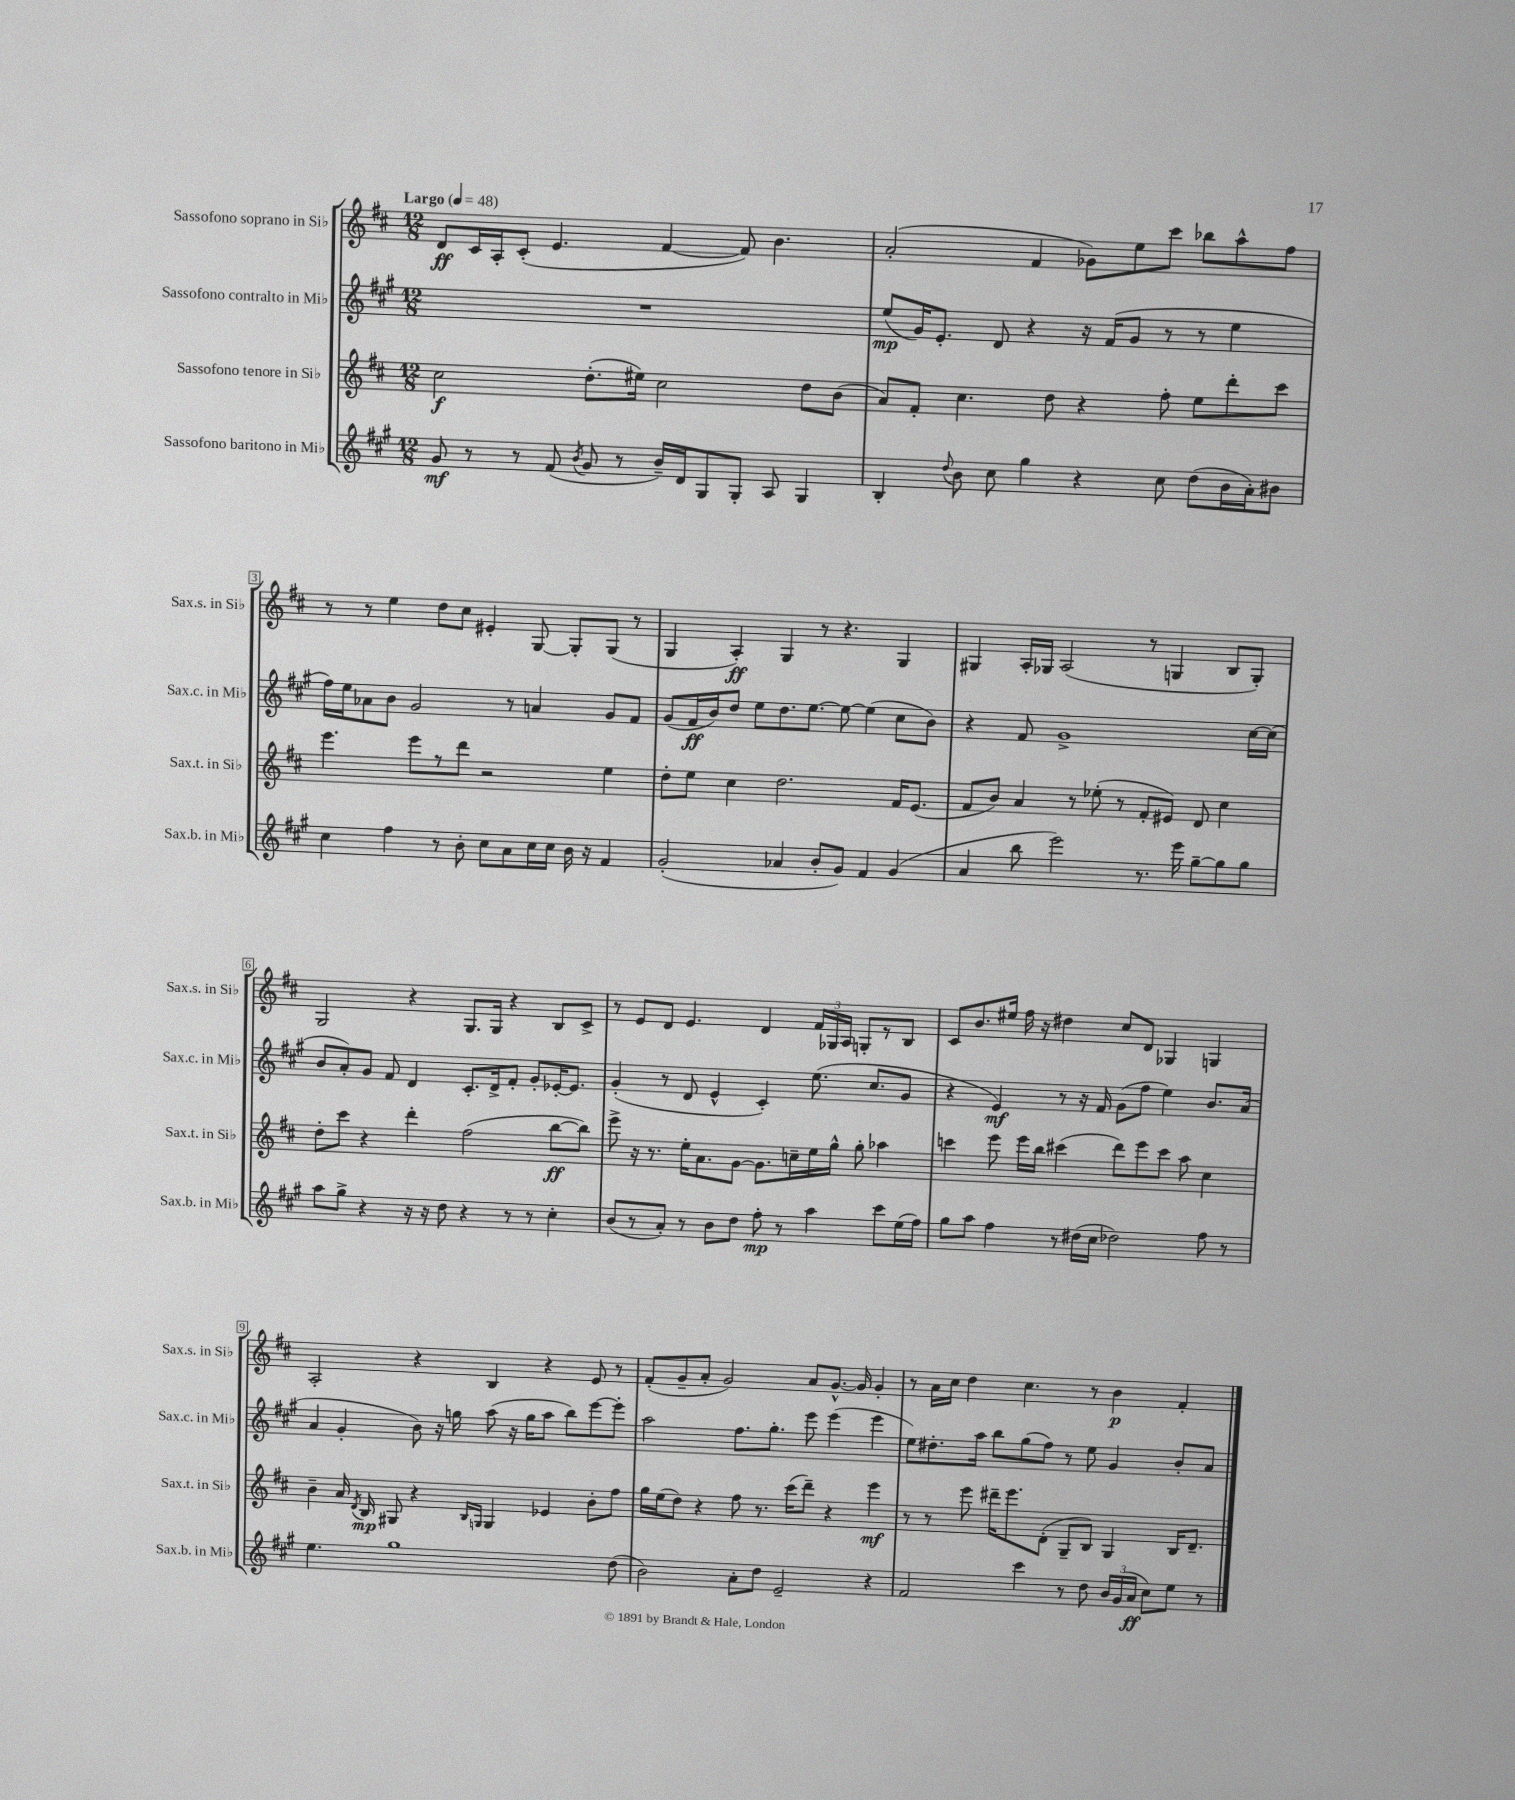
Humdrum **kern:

**kern	**dynam	**kern	**dynam	**kern	**dynam	**kern	**dynam
*part4	*part4	*part3	*part3	*part2	*part2	*part1	*part1
*staff4	*staff4	*staff3	*staff3	*staff2	*staff2	*staff1	*staff1
*I"Sassofono baritono in Mi♭	*	*I"Sassofono tenore in Si♭	*	*I"Sassofono contralto in Mi♭	*	*I"Sassofono soprano in Si♭	*
*I'Sax.b. in Mi♭	*	*I'Sax.t. in Si♭	*	*I'Sax.c. in Mi♭	*	*I'Sax.s. in Si♭	*
*clefG2	*	*clefG2	*	*clefG2	*	*clefG2	*
*k[f#c#g#]	*	*k[f#c#]	*	*k[f#c#g#]	*	*k[f#c#]	*
*M12/8	*	*M12/8	*	*M12/8	*	*M12/8	*
*MM48	*	*MM48	*	*MM48	*	*MM48	*
=1	=1	=1	=1	=1	=1	=1	=1
!	!	!	!	!	!	!LO:TX:a:B:t=Largo	!
8g#/	mf	2cc#\	f	1.r	.	8d/L	ff
8r	.	.	.	.	.	16c#/L	.
.	.	.	.	.	.	16A'/J	.
8r	.	.	.	.	.	(8c#'/J	.
(8f#/	.	.	.	.	.	4.e/	.
8qb/	.	.	.	.	.	.	.
8g#/	.	(8.dd'\L	.	.	.	.	.
8r	.	.	.	.	.	.	.
.	.	16ee#X\Jk)	.	.	.	.	.
16b~/LL)	.	2cc#\	.	.	.	[4f#/	.
16d/J	.	.	.	.	.	.	.
8G#/	.	.	.	.	.	.	.
8G#'/J	.	.	.	.	.	8f#/])	.
8A/	.	.	.	.	.	4.b\	.
4G#/	.	8dd\L	.	.	.	.	.
.	.	(8b\J	.	.	.	.	.
=2	=2	=2	=2	=2	=2	=2	=2
4B'/	.	8a/L)	.	(8ee/L	mp	(2a'/	.
.	.	8f#'/J	.	16g#/K)	.	.	.
.	.	.	.	8.e'/J	.	.	.
8qqdd/	.	.	.	.	.	.	.
8b\	.	4.cc#\	.	.	.	.	.
8cc#\	.	.	.	8d/	.	.	.
4gg#\	.	.	.	4r	.	4f#/	.
.	.	8dd\	.	.	.	.	.
4r	.	4r	.	16r	.	8g-X\L)	.
.	.	.	.	(16f#/KL	.	.	.
.	.	.	.	8g#/J	.	8ee\	.
8cc#\	.	8ff#'\	.	8r	.	8ccc#\J	.
(8dd\L	.	8ee\L	.	8r	.	8bb-X\L	.
16b\L	.	8ddd'\	.	4ee\	.	8aa^^\	.
16a'\J)	.	.	.	.	.	.	.
8b#X\J	.	8ccc#\J	.	.	.	8ff#\J	.
!!LO:LB:g=z
=3	=3	=3	=3	=3	=3	=3	=3
4cc#\	.	4.eee\	.	16ff#\LL)	.	8r	.
.	.	.	.	16ee\J	.	.	.
.	.	.	.	8a-X\	.	8r	.
4ff#\	.	.	.	8b\J	.	4ee\	.
.	.	8eee\L	.	2g#/	.	.	.
8r	.	8r	.	.	.	8dd\L	.
8b'\	.	8ddd\J	.	.	.	8cc#\J	.
8cc#\L	.	2r	.	.	.	4e#X'/	.
8a\	.	.	.	8r	.	.	.
16cc#\L	.	.	.	4an/	.	[8G/	.
16cc#\JJ	.	.	.	.	.	.	.
16b\	.	.	.	.	.	8G'/L]	.
16r	.	.	.	.	.	.	.
4f#/	.	4ee\	.	8g#/L	.	(8G/J	.
.	.	.	.	8f#/J	.	8r	.
=4	=4	=4	=4	=4	=4	=4	=4
(2g#'/	.	8dd'\L	.	(8g#/L	.	4G/	.
.	.	8ee\J	.	16f#/L	ff	.	.
.	.	.	.	16b/J)	.	.	.
.	.	4cc#\	.	8dd/J	.	4A'/)	ff
.	.	.	.	8ee\L	.	.	.
4a-X/	.	2.dd\	.	8.dd\	.	4G/	.
.	.	.	.	[8.ee\J	.	.	.
8b'/L	.	.	.	.	.	8r	.
8g#/J)	.	.	.	8ee\_	.	4.r	.
4f#/	.	.	.	(4ee\]	.	.	.
(4g#/	.	16f#/KL	.	8cc#\L	.	4G/	.
.	.	(8.e/J	.	.	.	.	.
.	.	.	.	8b\J)	.	.	.
=5	=5	=5	=5	=5	=5	=5	=5
4a/	.	8f#/L	.	4r	.	4G#X/	.
.	.	8b/J)	.	.	.	.	.
8bb\	.	4a/	.	8f#/	.	16A'/LL	.
.	.	.	.	.	.	16G-X/JJ	.
2eee\)	.	.	.	1g#^	.	(2A/	.
.	.	8r	.	.	.	.	.
.	.	(8ee-X'\	.	.	.	.	.
.	.	8r	.	.	.	.	.
8.r	.	8f#'/L	.	.	.	8r	.
.	.	8e#X/J)	.	.	.	4Gn/	.
16eee\	.	.	.	.	.	.	.
[8gg#~\L	.	8d/	.	.	.	.	.
8gg#\]	.	4cc#\	.	.	.	8B/L	.
8gg#\J	.	.	.	[16cc#\LL	.	8G'/J)	.
.	.	.	.	(16cc#\JJ]	.	.	.
!!LO:LB:g=z
=6	=6	=6	=6	=6	=6	=6	=6
8aa\L	.	8dd'\L	.	8b/L	.	2G/	.
8gg#^\J	.	8ccc#\J	.	8a'/)	.	.	.
4r	.	4r	.	8g#/J	.	.	.
.	.	.	.	8f#/	.	.	.
16r	.	4ddd'\	.	4d/	.	4r	.
16r	.	.	.	.	.	.	.
8dd\	.	.	.	.	.	.	.
4r	.	(2ff#\	.	8.c#'/L	.	8.G/L	.
.	.	.	.	16d^/k	.	16G/Jk	.
8r	.	.	.	8f#'/J	.	4r	.
8r	.	.	.	8g#'/L	.	.	.
4cc#'\	.	[8bb\L	ff	[16e-X'/K	.	8B/L	.
.	.	.	.	8.e-/J]	.	.	.
.	.	8bb\J])	.	.	.	8c#^/J	.
=7	=7	=7	=7	=7	=7	=7	=7
(8b/L	.	8eee^\	.	(4g#'/	.	8r	.
8r	.	16r	.	.	.	8e/L	.
.	.	8.r	.	.	.	.	.
8a'/J)	.	.	.	8r	.	8d/J	.
8r	.	16ee'\KL	.	8d/	.	4.e/	.
.	.	8.a\	.	.	.	.	.
8b\L	.	.	.	4e^^/	.	.	.
8dd\J	.	[8g\J	.	.	.	.	.
8ff#'\	mp	8.g\L]	.	4c#'/)	.	4d/	.
8r	.	.	.	.	.	.	.
.	.	16ccn~\L	.	.	.	.	.
4aa\	.	16ee\	.	(8.ee\	.	24f#/LL	.
.	.	.	.	.	.	24G-X/	.
.	.	16gg^^\JJ	.	.	.	.	.
.	.	.	.	.	.	24A/JJ	.
.	.	8gg'\	.	.	.	8Gn'/L	.
.	.	.	.	8.cc#/L	.	.	.
8ccc#\L	.	4aa-X\	.	.	.	8r	.
(16ee\L	.	.	.	8g#/J	.	8B/J	.
16ff#\JJ)	.	.	.	.	.	.	.
=8	=8	=8	=8	=8	=8	=8	=8
8gg#\L	.	4cccn\	.	4r	.	8c#/L	.
8aa\J	.	.	.	.	.	8.b/	.
4ff#\	.	8eee\	.	4e/)	mf	.	.
.	.	.	.	.	.	16ee#X/Jk	.
.	.	16eee\LL	.	.	.	16ff#\	.
.	.	16bb\JJ	.	.	.	16r	.
8r	.	(4ccc#X\	.	8r	.	4dd#X\	.
(16dd#X\LL	.	.	.	16r	.	.	.
16cc#\JJ	.	.	.	16f#/	.	.	.
2dd-X\)	.	8ddd\L)	.	(8g#\L	.	8cc#/L	.
.	.	8eee\	.	8ff#\J	.	8d/J	.
.	.	8ccc#\J	.	4ee\)	.	4G-X/	.
.	.	8aa\	.	.	.	.	.
8ff#\	.	4cc#\	.	8.b/L	.	4Gn/	.
8r	.	.	.	.	.	.	.
.	.	.	.	(16a/Jk	.	.	.
!!LO:LB:g=z
=9	=9	=9	=9	=9	=9	=9	=9
4.ee\	.	4b~\	.	4a/	.	2A'/	.
.	.	16a/	.	4g#'/	.	.	.
.	.	8qd/	.	.	.	.	.
.	.	16B/	mp	.	.	.	.
1gg#	.	8G#X/	.	.	.	.	.
.	.	4r	.	8b\)	.	4r	.
.	.	.	.	16r	.	.	.
.	.	.	.	16ggn\	.	.	.
.	.	16qqB/LL	.	.	.	.	.
.	.	16qqGn/JJ	.	.	.	.	.
.	.	4G/	.	(8aa\	.	4B/	.
.	.	.	.	16r	.	.	.
.	.	.	.	16gg\KL	.	.	.
.	.	4e-X/	.	8aa\J	.	4r	.
.	.	.	.	8bb\L)	.	.	.
.	.	8b'\L	.	[8eee\	.	8e/	.
(8dd\	.	8ff#\J	.	8eee'\J]	.	8r	.
=10	=10	=10	=10	=10	=10	=10	=10
2b\)	.	16gg\LL	.	2aa\	.	(8f#'/L	.
.	.	(16ee\J	.	.	.	.	.
.	.	8dd\J)	.	.	.	8g~/	.
.	.	4r	.	.	.	8a'/J	.
.	.	.	.	.	.	2g/)	.
8a'\L	.	8ff#\	.	8.ff#\L	.	.	.
8dd\J	.	8.r	.	.	.	.	.
.	.	.	.	8.gg#'\J	.	.	.
2e~/	.	.	.	.	.	.	.
.	.	(16ccc#\KL	.	.	.	.	.
.	.	8ddd~\J)	.	8eee\	.	8a/L	.
.	.	4r	.	(4eee\	.	[8.g^^/J	.
.	.	.	.	.	.	16g/]	.
4r	.	4eee\	mf	4eee\	.	4g'/	.
=11	=11	=11	=11	=11	=11	=11	=11
2f#/	.	8r	.	8ee\L)	.	8r	.
.	.	8r	.	8.dd#X'\	.	16a\LL	.
.	.	.	.	.	.	16cc#\JJ	.
.	.	8eee\	.	.	.	4dd\	.
.	.	.	.	16aa\Jk	.	.	.
.	.	16ddd#X~\KL	.	8bb\L	.	.	.
.	.	8.eee\	.	.	.	.	.
4ccc#\	.	.	.	(8gg#\	.	4.cc#\	.
.	.	(8d'\J	.	8ff#\J)	.	.	.
8r	.	8G~/L	.	8r	.	.	.
8dd\	.	8B/J)	.	8ee\	.	8r	.
24b/LL	.	4G/	.	4g#/	.	4b\	p
(24g#/	.	.	.	.	.	.	.
24a/JJ	ff	.	.	.	.	.	.
8cc#\L)	.	.	.	.	.	.	.
8ee\J	.	16B/KL	.	8b'/L	.	4f#'/	.
.	.	8.d~/J	.	.	.	.	.
8r	.	.	.	8a/J	.	.	.
==	==	==	==	==	==	==	==
*-	*-	*-	*-	*-	*-	*-	*-
